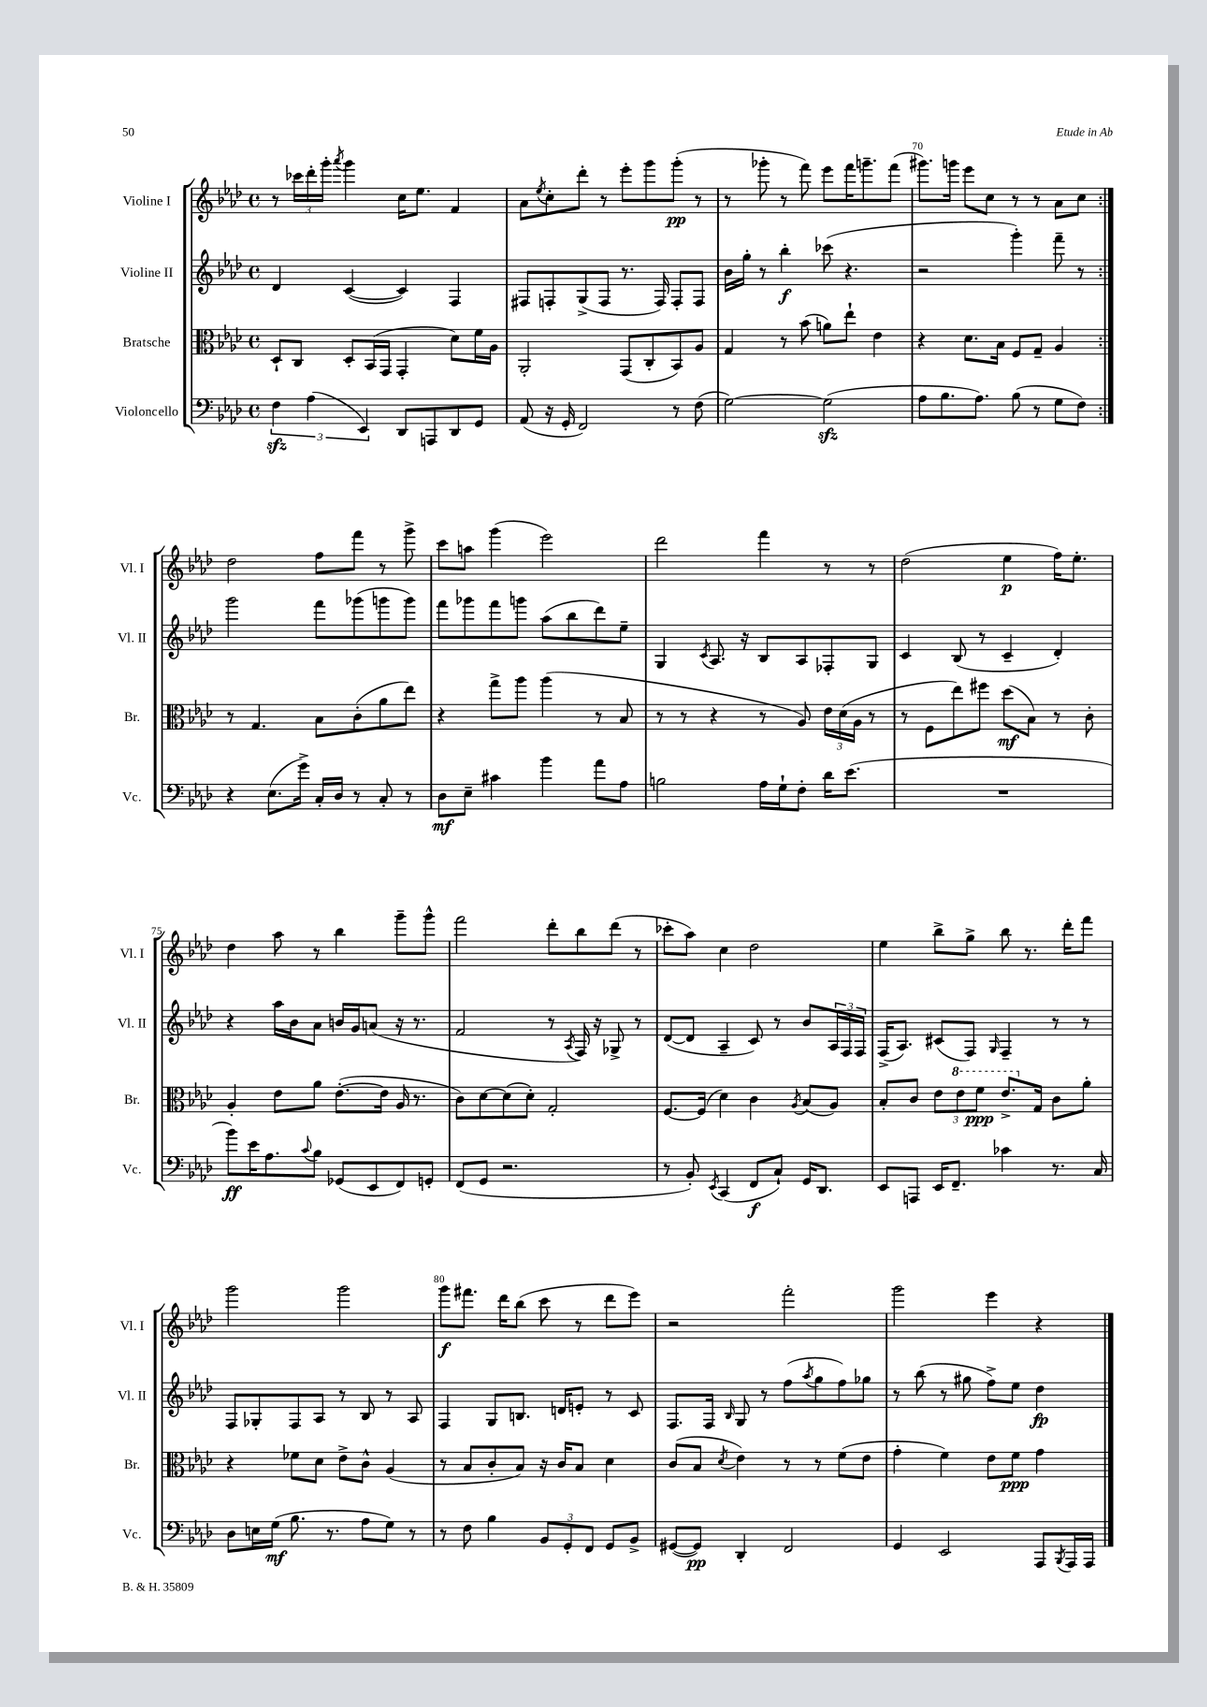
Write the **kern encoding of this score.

**kern	**dynam	**kern	**dynam	**kern	**dynam	**kern	**dynam
*part4	*part4	*part3	*part3	*part2	*part2	*part1	*part1
*staff4	*staff4	*staff3	*staff3	*staff2	*staff2	*staff1	*staff1
*I"Violoncello	*	*I"Bratsche	*	*I"Violine II	*	*I"Violine I	*
*I'Vc.	*	*I'Br.	*	*I'Vl. II	*	*I'Vl. I	*
*clefF4	*	*clefC3	*	*clefG2	*	*clefG2	*
*k[b-e-a-d-]	*	*k[b-e-a-d-]	*	*k[b-e-a-d-]	*	*k[b-e-a-d-]	*
*M4/4	*	*M4/4	*	*M4/4	*	*M4/4	*
*met(c)	*	*met(c)	*	*met(c)	*	*met(c)	*
=67	=67	=67	=67	=67	=67	=67	=67
6Fzz\	.	8D-`/L	.	4d-/	.	8r	.
.	.	8C/J	.	.	.	24ccc-X\LL	.
(6A-\	.	.	.	.	.	24ddd-'\	.
.	.	.	.	.	.	24ggg'\JJ	.
.	.	.	.	.	.	8qaaa-/	.
.	.	8D-'/L	.	([4c/	.	4ggg\	.
6EE-/)	.	.	.	.	.	.	.
.	.	(16BB-/L	.	.	.	.	.
.	.	16GG/JJ	.	.	.	.	.
8DD-/L	.	4GG'/	.	4c/])	.	16cc\KL	.
.	.	.	.	.	.	8.ee-\J	.
8AAAn/	.	.	.	.	.	.	.
8DD-/	.	8d-\L)	.	4F/	.	4f/	.
8GG/J	.	16f\L	.	.	.	.	.
.	.	16A-\JJ	.	.	.	.	.
=68	=68	=68	=68	=68	=68	=68	=68
(8AA-/	.	2AA-'/	.	8F#X/L	.	8a-\L	.
.	.	.	.	.	.	8qee-/	.
16r	.	.	.	8Fn'/	.	8cc'\	.
16GG'/	.	.	.	.	.	.	.
2FF/)	.	.	.	(8G^/	.	8ddd-'\J	.
.	.	.	.	8F/J	.	8r	.
.	.	(8GG/L	.	8.r	.	8eee-'\L	.
.	.	8C'/	.	.	.	8ggg\	.
.	.	.	.	16F/)	.	.	.
8r	.	8BB-/)	.	8F'/L	.	(8ggg'\J	pp
(8F\	.	8A-/J	.	8F/J	.	8r	.
=69	=69	=69	=69	=69	=69	=69	=69
[2G\)	.	4G/	.	16b-\LL	.	8r	.
.	.	.	.	16gg'\JJ	.	.	.
.	.	.	.	8r	.	8ggg-X'\	.
.	.	8r	.	4bb-'\	f	8r	.
.	.	(8b-\	.	.	.	8fff\)	.
(2Gzz\]	.	8an\L)	.	(8ccc-X\	.	8eee-\L	.
.	.	8ee-`\J	.	4.r	.	16fff\K	.
.	.	.	.	.	.	8.gggn~\	.
.	.	4e-\	.	.	.	.	.
.	.	.	.	.	.	(8fff\J	.
=70	=70	=70	=70	=70	=70	=70	=70
8A-\L	.	4r	.	2r	.	8.ggg#X\L)	.
8.B-\	.	.	.	.	.	.	.
.	.	.	.	.	.	16gggn\Jk	.
.	.	8.d-\L	.	.	.	8eee-\L	.
8.A-\J)	.	.	.	.	.	.	.
.	.	.	.	.	.	8cc\J	.
.	.	16B-\Jk	.	.	.	.	.
(8B-\	.	8F/L	.	4ggg'\)	.	8r	.
8r	.	8G~/J	.	.	.	8r	.
8G\L	.	4A-/	.	8fff~\	.	8a-\L	.
8F\J)	.	.	.	8r	.	8cc\J	.
!!LO:LB:g=z
=71:|!	=71:|!	=71:|!	=71:|!	=71:|!	=71:|!	=71:|!	=71:|!
4r	.	8r	.	2ggg\	.	2dd-\	.
.	.	4.G/	.	.	.	.	.
(8.E-\L	.	.	.	.	.	.	.
16g^\Jk)	.	.	.	.	.	.	.
16C'/LL	.	8B-\L	.	8fff\L	.	8ff\L	.
16D-/JJ	.	.	.	.	.	.	.
8r	.	(8c'\	.	(8ggg-X\	.	8fff\J	.
8C'/	.	8a-\	.	8gggn\	.	8r	.
8r	.	8ee-\J)	.	8ggg\J)	.	8ggg^\	.
=72	=72	=72	=72	=72	=72	=72	=72
8D-\L	mf	4r	.	8fff\L	.	8ccc\L	.
8E-~\J	.	.	.	8ggg-X\	.	8aan\J	.
4c#X\	.	8gg^\L	.	8fff\	.	(4ggg\	.
.	.	8aa-\J	.	8gggn\J	.	.	.
4b-\	.	(4aa-\	.	(8aa-\L	.	2eee-\)	.
.	.	.	.	8bb-\	.	.	.
8a-\L	.	8r	.	8ddd-\)	.	.	.
8A-\J	.	8B-/	.	8ee-~\J	.	.	.
=73	=73	=73	=73	=73	=73	=73	=73
2Bn\	.	8r	.	4G/	.	2ddd-\	.
.	.	8r	.	.	.	.	.
.	.	.	.	8qc/	.	.	.
.	.	4r	.	8.A-/	.	.	.
.	.	.	.	16r	.	.	.
16A-\LL	.	8r	.	8B-/L	.	4fff\	.
16G`\J	.	.	.	.	.	.	.
8F'\J	.	8A-/)	.	8A-/	.	.	.
16d-\KL	.	24e-\LL	.	8F-X'/	.	8r	.
.	.	(24d-\	.	.	.	.	.
(8.e-\J	.	.	.	.	.	.	.
.	.	24A-\JJ	.	.	.	.	.
.	.	8r	.	8G/J	.	8r	.
=74	=74	=74	=74	=74	=74	=74	=74
1r	.	8r	.	4c/	.	(2dd-\	.
.	.	8F\L	.	.	.	.	.
.	.	8ee-\)	.	(8B-/	.	.	.
.	.	8ff#X\J	.	8r	.	.	.
.	.	(8dd-\L	mf	4c~/	.	4ee-\	p
.	.	8B-\J)	.	.	.	.	.
.	.	8r	.	4d-'/)	.	16ff\KL)	.
.	.	.	.	.	.	8.ee-'\J	.
.	.	8c'\	.	.	.	.	.
!!LO:LB:g=z
=75	=75	=75	=75	=75	=75	=75	=75
8b-\L)	ff	4A-'/	.	4r	.	4dd-\	.
16e-\K	.	.	.	.	.	.	.
8.A-\	.	.	.	.	.	.	.
.	.	8e-\L	.	16aa-\LL	.	8aa-\	.
.	.	.	.	16b-\J	.	.	.
8qqc/	.	.	.	.	.	.	.
8B-\J	.	8a-\J	.	8a-\J	.	8r	.
(8GG-X/L	.	([8.e-'\L	.	16bn/LL	.	4bb-\	.
.	.	.	.	16g/J	.	.	.
8EE-/	.	.	.	(8an/J	.	.	.
.	.	16e-\Jk]	.	.	.	.	.
8FF/)	.	16A-/	.	16r	.	8ggg~\L	.
.	.	8.r	.	8.r	.	.	.
8GGn'/J	.	.	.	.	.	8ggg^^\J	.
=76	=76	=76	=76	=76	=76	=76	=76
(8FF/L	.	8c\L)	.	2f/	.	2fff\	.
8GG/J	.	[8d-\	.	.	.	.	.
2.r	.	(8d-\]	.	.	.	.	.
.	.	8d-'\J)	.	.	.	.	.
.	.	2G'/	.	8r	.	8ddd-'\L	.
.	.	.	.	8qA-/	.	.	.
.	.	.	.	16F/)	.	8bb-\	.
.	.	.	.	16r	.	.	.
.	.	.	.	8G-X^/	.	(8ddd-\J	.
.	.	.	.	8r	.	8r	.
=77	=77	=77	=77	=77	=77	=77	=77
8r	.	[8.F/L	.	([8d-/L	.	8ccc-X'\L	.
8BB-'/)	.	.	.	8d-/J]	.	8aa-\J)	.
.	.	(16F/Jk]	.	.	.	.	.
8qEE-/	.	.	.	.	.	.	.
(4CC/	.	4d-\)	.	4A-~/	.	4cc\	.
8FF/L	f	4c\	.	8c/)	.	2dd-\	.
8C`/J)	.	.	.	8r	.	.	.
.	.	8qA-/	.	.	.	.	.
16GG/KL	.	(8B-/L	.	8b-/L	.	.	.
8.DD-/J	.	.	.	.	.	.	.
.	.	8A-/J)	.	24A-/L	.	.	.
.	.	.	.	24F/	.	.	.
.	.	.	.	24F/JJ	.	.	.
=78	=78	=78	=78	=78	=78	=78	=78
8EE-/L	.	8B-'/L	.	(16F^/KL	.	4ee-\	.
.	.	.	.	8.A-/J)	.	.	.
8AAAn/J	.	8c/J	.	.	.	.	.
16EE-/KL	.	12e-\L	.	(8c#X/L	.	8bb-^\L	.
8.FF~/J	.	.	.	.	.	.	.
*	*	*8va	*	*	*	*	*
.	.	12ee-\	.	.	.	.	.
.	.	.	.	8F/J)	.	8gg^\J	.
.	.	12ff\J	ppp	.	.	.	.
.	.	.	.	16qqG/	.	.	.
4c-X\	.	8.ee-^/L	.	4F~/	.	8bb-\	.
.	.	.	.	.	.	8.r	.
*	*	*X8va	*	*	*	*	*
.	.	16G/Jk	.	.	.	.	.
8.r	.	8c\L	.	8r	.	.	.
.	.	.	.	.	.	16ddd-'\KL	.
.	.	8a-'\J	.	8r	.	8fff\J	.
16C/	.	.	.	.	.	.	.
!!LO:LB:g=z
=79	=79	=79	=79	=79	=79	=79	=79
8D-\L	.	4r	.	8F/L	.	2ggg\	.
16En\L	.	.	.	8G-X'/	.	.	.
(16G\JJ	mf	.	.	.	.	.	.
8.B-\	.	8f-X\L	.	8F/	.	.	.
.	.	8d-\J	.	8A-/J	.	.	.
8.r	.	.	.	.	.	.	.
.	.	8e-^\L	.	8r	.	2ggg\	.
8A-\L	.	8c^^\J	.	8B-/	.	.	.
8G\J)	.	(4A-/	.	8r	.	.	.
8r	.	.	.	8A-/	.	.	.
=80	=80	=80	=80	=80	=80	=80	=80
8r	.	8r	.	4F/	.	8ggg\L	f
8F\	.	8B-/L	.	.	.	8.fff#X\J	.
4B-\	.	8c'/	.	8G/L	.	.	.
.	.	.	.	.	.	16ddd-\KL	.
.	.	8B-/J)	.	8.Bn/J	.	(8bb-\J	.
12BB-/L	.	16r	.	.	.	8ccc\	.
.	.	16c/KL	.	16dn/KL	.	.	.
12GG'/	.	.	.	.	.	.	.
.	.	8B-/J	.	8en'/J	.	8r	.
12FF/J	.	.	.	.	.	.	.
8GG/L	.	4d-\	.	8r	.	8ddd-\L	.
8BB-^/J	.	.	.	8c/	.	8eee-\J)	.
=81	=81	=81	=81	=81	=81	=81	=81
([8GG#X/L	.	(8c/L	.	8.F/L	.	2r	.
8GG#/J])	pp	8B-/J	.	.	.	.	.
.	.	.	.	16F/Jk	.	.	.
.	.	8qd-/	.	16qqB-/	.	.	.
4DD-'/	.	4e-\)	.	8G/	.	.	.
.	.	.	.	8r	.	.	.
2FF/	.	8r	.	(8ff\L	.	2fff'\	.
.	.	.	.	8qaa-/	.	.	.
.	.	8r	.	8gg\	.	.	.
.	.	(8f\L	.	8ff\)	.	.	.
.	.	8e-\J	.	8gg-X\J	.	.	.
=82	=82	=82	=82	=82	=82	=82	=82
4GG/	.	4g'\	.	8r	.	2ggg\	.
.	.	.	.	(8bb-\	.	.	.
2EE-/	.	4f\)	.	8r	.	.	.
.	.	.	.	8gg#X\	.	.	.
.	.	8e-\L	.	8ff^\L)	.	4eee-\	.
.	.	8f\J	ppp	8ee-\J	.	.	.
8AAA-/L	.	4g\	.	4dd-\	fp	4r	.
8qBBB-/	.	.	.	.	.	.	.
16AAA-/L	.	.	.	.	.	.	.
16AAA-/JJ	.	.	.	.	.	.	.
==	==	==	==	==	==	==	==
*-	*-	*-	*-	*-	*-	*-	*-
